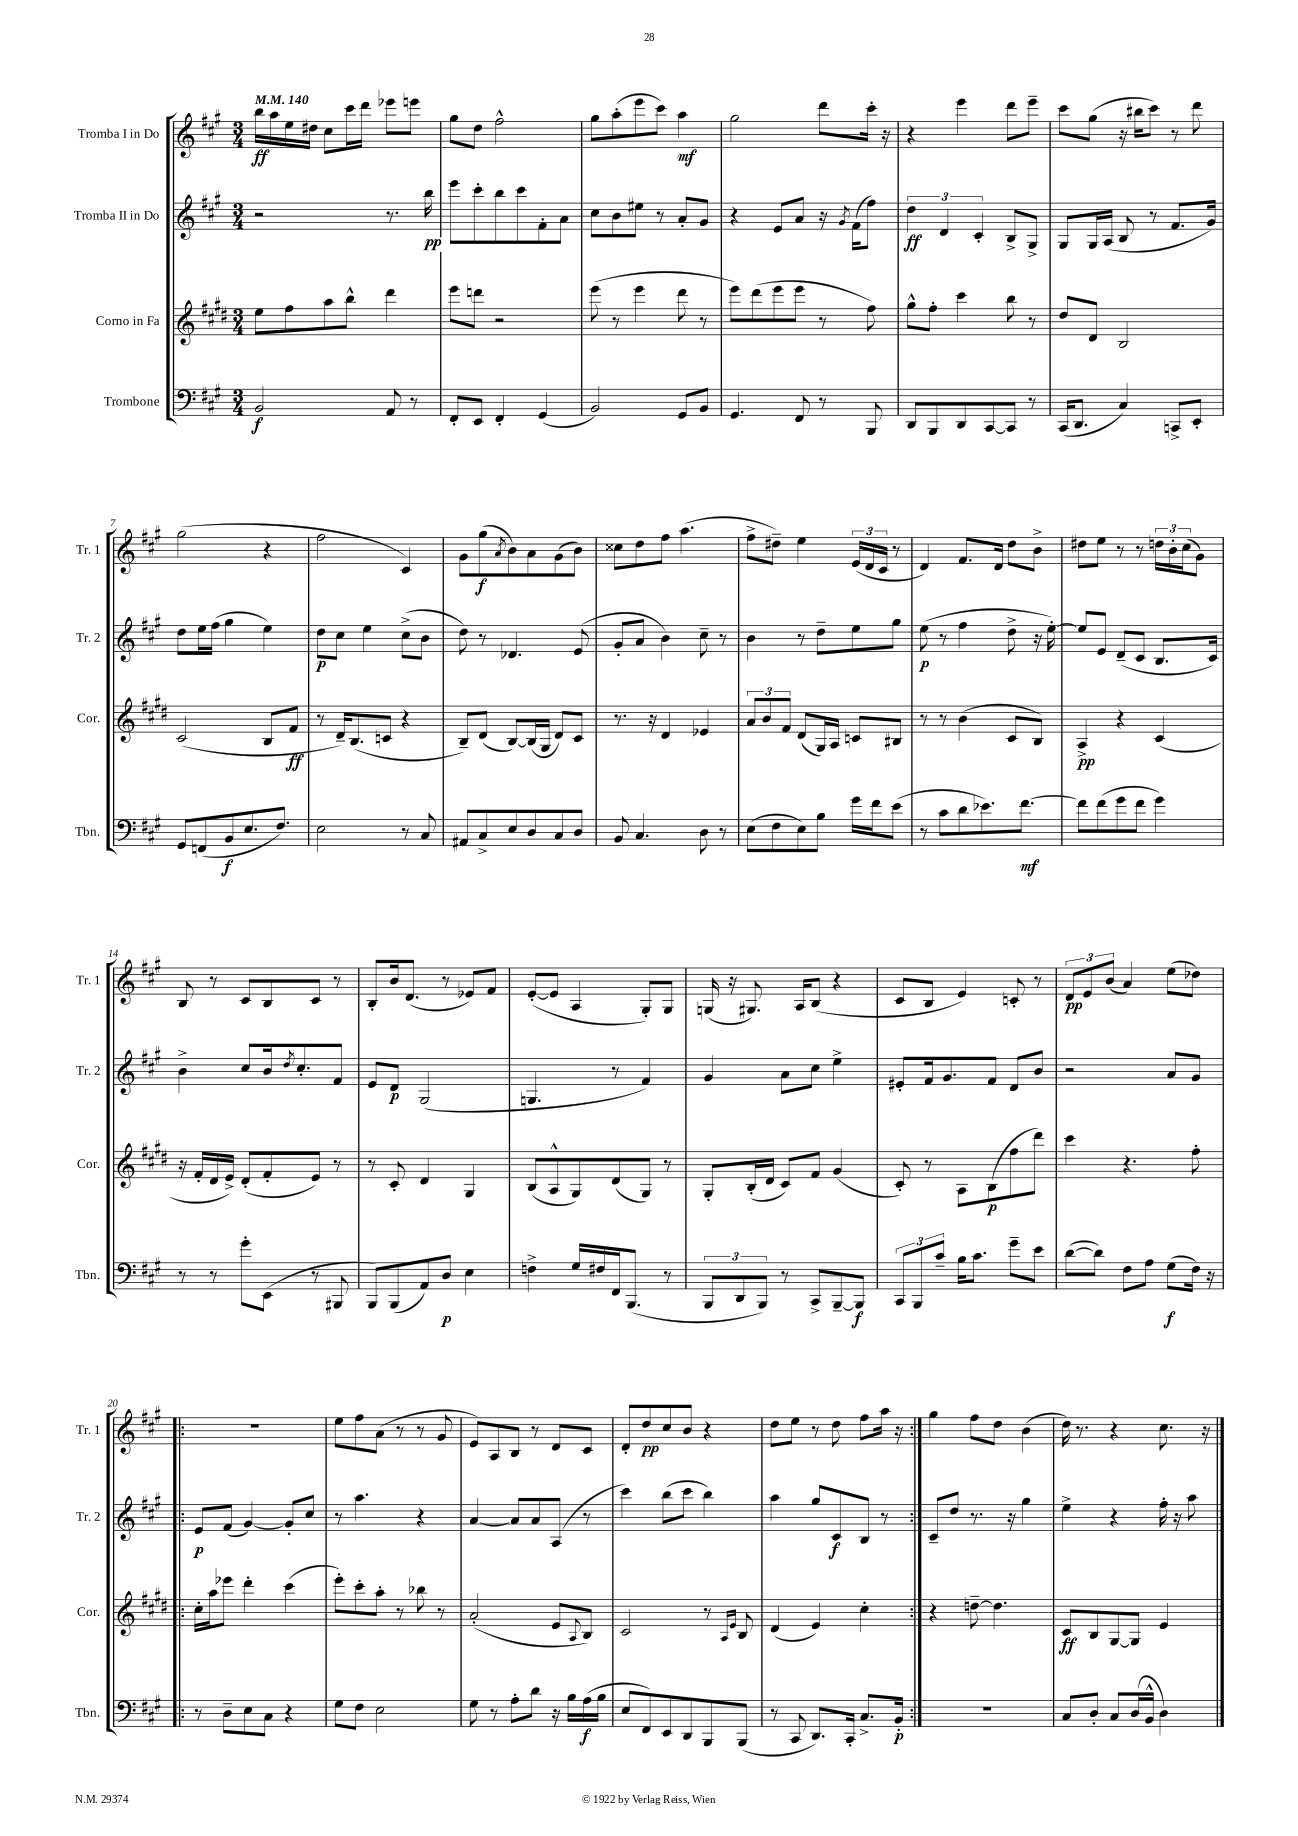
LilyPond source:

<<
\new StaffGroup <<
\new Staff = "s0" \with { instrumentName = "Tromba I in Do" shortInstrumentName = "Tr. 1" } {
    \clef treble \key a \major \numericTimeSignature \time 3/4 \tempo 4 = 140
    b''16\ff a''16 e''16 dis''16 cis''8 cis'''16 d'''16 ees'''8 e'''8 |
    gis''8 d''8 fis''2-^ |
    gis''8 a''8-.( e'''8 cis'''8) a''4\mf |
    gis''2 d'''8 cis'''16-. r16 |
    r4 e'''4 d'''8 e'''8-- |
    cis'''8 gis''8( r16 bis''16 cis'''8) r8 d'''8 |
    gis''2( r4 |
    fis''2 cis'4) |
    gis'8 gis''8\f( \acciaccatura { a'8 } b'8) a'8 gis'8( b'8) |
    cisis''8 d''8 fis''8 a''4.( |
    fis''8-> dis''8--) e''4 \tuplet 3/2 { e'16( d'16 cis'16 } r8 |
    d'4) fis'8. d'16 d''8 b'8-> |
    dis''8 e''8 r8 r8 \tuplet 3/2 { d''16 b'16-. cis''16( } gis'8) |
    b8 r8 cis'8 b8 cis'8 r8 |
    b8-. b'16 d'8.( r8 ees'8) fis'8 |
    e'8~-.( e'8 a4 gis8-.) gis8 |
    g16( r16 gis8.) a16 b8( r4 |
    cis'8 b8 e'4) c'8-. r8 |
    \tuplet 3/2 { d'8\pp e'8 b'8( } a'4) e''8( des''8) |
    \repeat volta 2 { R2. |
    e''8 fis''8 a'8( r8 r8 gis'8 |
    e'8) a8 b8 r8 d'8 cis'8 |
    d'8-. d''8\pp cis''8 b'8 r4 |
    d''8 e''8 r8 d''8 fis''8 a''16 r16 | }
    gis''4 fis''8 d''8 b'4( |
    d''16) r8. r4 cis''8. r16 \bar "|." |
}
\new Staff = "s1" \with { instrumentName = "Tromba II in Do" shortInstrumentName = "Tr. 2" } {
    \clef treble \key a \major \numericTimeSignature \time 3/4
    r2 r8. b''16\pp |
    e'''8 cis'''8-. b''8 cis'''8 fis'8-. a'8 |
    cis''8 b'8 eis''8 r8 a'8-. gis'8 |
    r4 e'8 a'8 r16 \acciaccatura { gis'8 } fis'16( fis''8) |
    \tuplet 3/2 { d''4\ff d'4 cis'4-. } b8-> gis8-> |
    gis8 gis16 a16( b8 r8 fis'8. gis'16) |
    d''8 e''16 fis''16( gis''4 e''4) |
    d''8\p cis''8 e''4 cis''8->( b'8 |
    d''8) r8 des'4. e'8( |
    gis'8-. a'8 b'4) cis''8-- r8 |
    b'4 r8 d''8-- e''8 gis''8 |
    e''8\p( r8 fis''4 d''8-> r16 e''16~-.) |
    e''8 e'8 d'8--( cis'8 b8. cis'16) |
    b'4-> cis''8 b'16 \acciaccatura { d''8 } cis''8.-. fis'8 |
    e'8 d'8\p gis2( |
    g4. r8 fis'4) |
    gis'4 a'8 cis''8 e''4-> |
    eis'8-. fis'16 gis'8. fis'8 d'8 b'8 |
    r2 a'8 gis'8 |
    \repeat volta 2 { e'8\p fis'8( gis'4~) gis'8-. cis''8 |
    r8 a''4. r4 |
    a'4~ a'8 a'8 a8( r8 |
    cis'''4) b''8( cis'''8 b''4) |
    a''4 gis''8 cis'8\f b8 r8 | }
    cis'8-- d''8 r8. r16 gis''4 |
    e''4-> r4 fis''16-. r16 a''8 \bar "|." |
}
\new Staff = "s2" \with { instrumentName = "Corno in Fa" shortInstrumentName = "Cor." } {
    \clef treble \key e \major \numericTimeSignature \time 3/4
    e''8 fis''8 a''8 b''8-^ dis'''4 |
    e'''8 d'''8 r2 |
    e'''8( r8 e'''4 dis'''8 r8 |
    e'''8) dis'''8( e'''8 e'''8 r8 fis''8) |
    gis''8-^ fis''8-. cis'''4 b''8 r8 |
    dis''8 dis'8 b2 |
    cis'2( b8 fis'8\ff |
    r8 dis'16--) b8.( c'8 r4 |
    b8--) dis'8( b8~) b16( gis16 dis'8) cis'8 |
    r8. r16 dis'4 ees'4 |
    \tuplet 3/2 { a'8 b'8 fis'8 } dis'8( gis16) a16 c'8 bis8 |
    r8 r8 b'4( cis'8 b8) |
    a4->\pp r4 cis'4( |
    r16 fis'16-. dis'16 e'16->) dis'8-.( fis'8-. e'8) r8 |
    r8 cis'8-. dis'4 gis4 |
    b8( a8-^ gis8) dis'8( gis8) r8 |
    gis8-. b16-.( dis'16 cis'8) fis'8 gis'4( |
    cis'8-.) r8 a8 b8\p( fis''8 dis'''8) |
    cis'''4 r4. fis''8-. |
    \repeat volta 2 { cis''16-. a''16 ees'''8 dis'''4-. cis'''4( |
    e'''8-.) cis'''8-. a''8-. r8 bes''8 r8 |
    a'2-.( e'8 \appoggiatura { a8 } b8) |
    cis'2 r8 \grace { a16 e'16 } b8 |
    dis'4( e'4) cis''4-. | }
    r4 d''8~-- d''4. |
    cis'8\ff b8 gis8~ gis8 e'4 \bar "|." |
}
\new Staff = "s3" \with { instrumentName = "Trombone" shortInstrumentName = "Tbn." } {
    \clef bass \key a \major \numericTimeSignature \time 3/4
    b,2\f a,8 r8 |
    fis,8-. e,8 fis,4-. gis,4( |
    b,2) gis,8 b,8 |
    gis,4. fis,8 r8 b,,8 |
    d,8 b,,8 d,8 cis,8~ cis,8 r8 |
    cis,16( d,8. cis4) c,8-> e,8-. |
    gis,8 f,8( b,8\f e8. fis8.) |
    e2 r8 cis8 |
    ais,8 cis8-> e8 d8 cis8 d8 |
    b,8 cis4. d8 r8 |
    e8( fis8 e8) b8 gis'16 fis'16 e'8( |
    r8 cis'8 d'8 ees'8.) fis'8.~\mf |
    fis'8 fis'8( gis'8 fis'8 gis'4) |
    r8 r8 gis'8-. e,8( r8 bis,,8 |
    b,,8) b,,8( a,8) d8\p e4 |
    f4-> gis16 fis16 fis,16 b,,8.( r8 |
    \tuplet 3/2 { b,,8 d,8 b,,8) } r8 cis,8-> b,,8~-- b,,8\f |
    \tuplet 3/2 { cis,8 b,,8 cis'8-- } b16 cis'8. gis'8-- e'8 |
    d'8~( d'8) fis8 a8 gis8\f( fis16) r16 |
    \repeat volta 2 { r8 d8-- e8 cis8 r4 |
    gis8 fis8 e2 |
    gis8 r8 a8-. d'8 r16 b16 a16\f( b16 |
    e8 fis,8) e,8 d,8 b,,8 b,,8( |
    r8 cis,8 d,8.) cis,16-. cis8.-> b,16-.\p | }
    R2. |
    cis8 d8-. cis8 d16( b,16-^ d4) \bar "|." |
}
>>
>>
